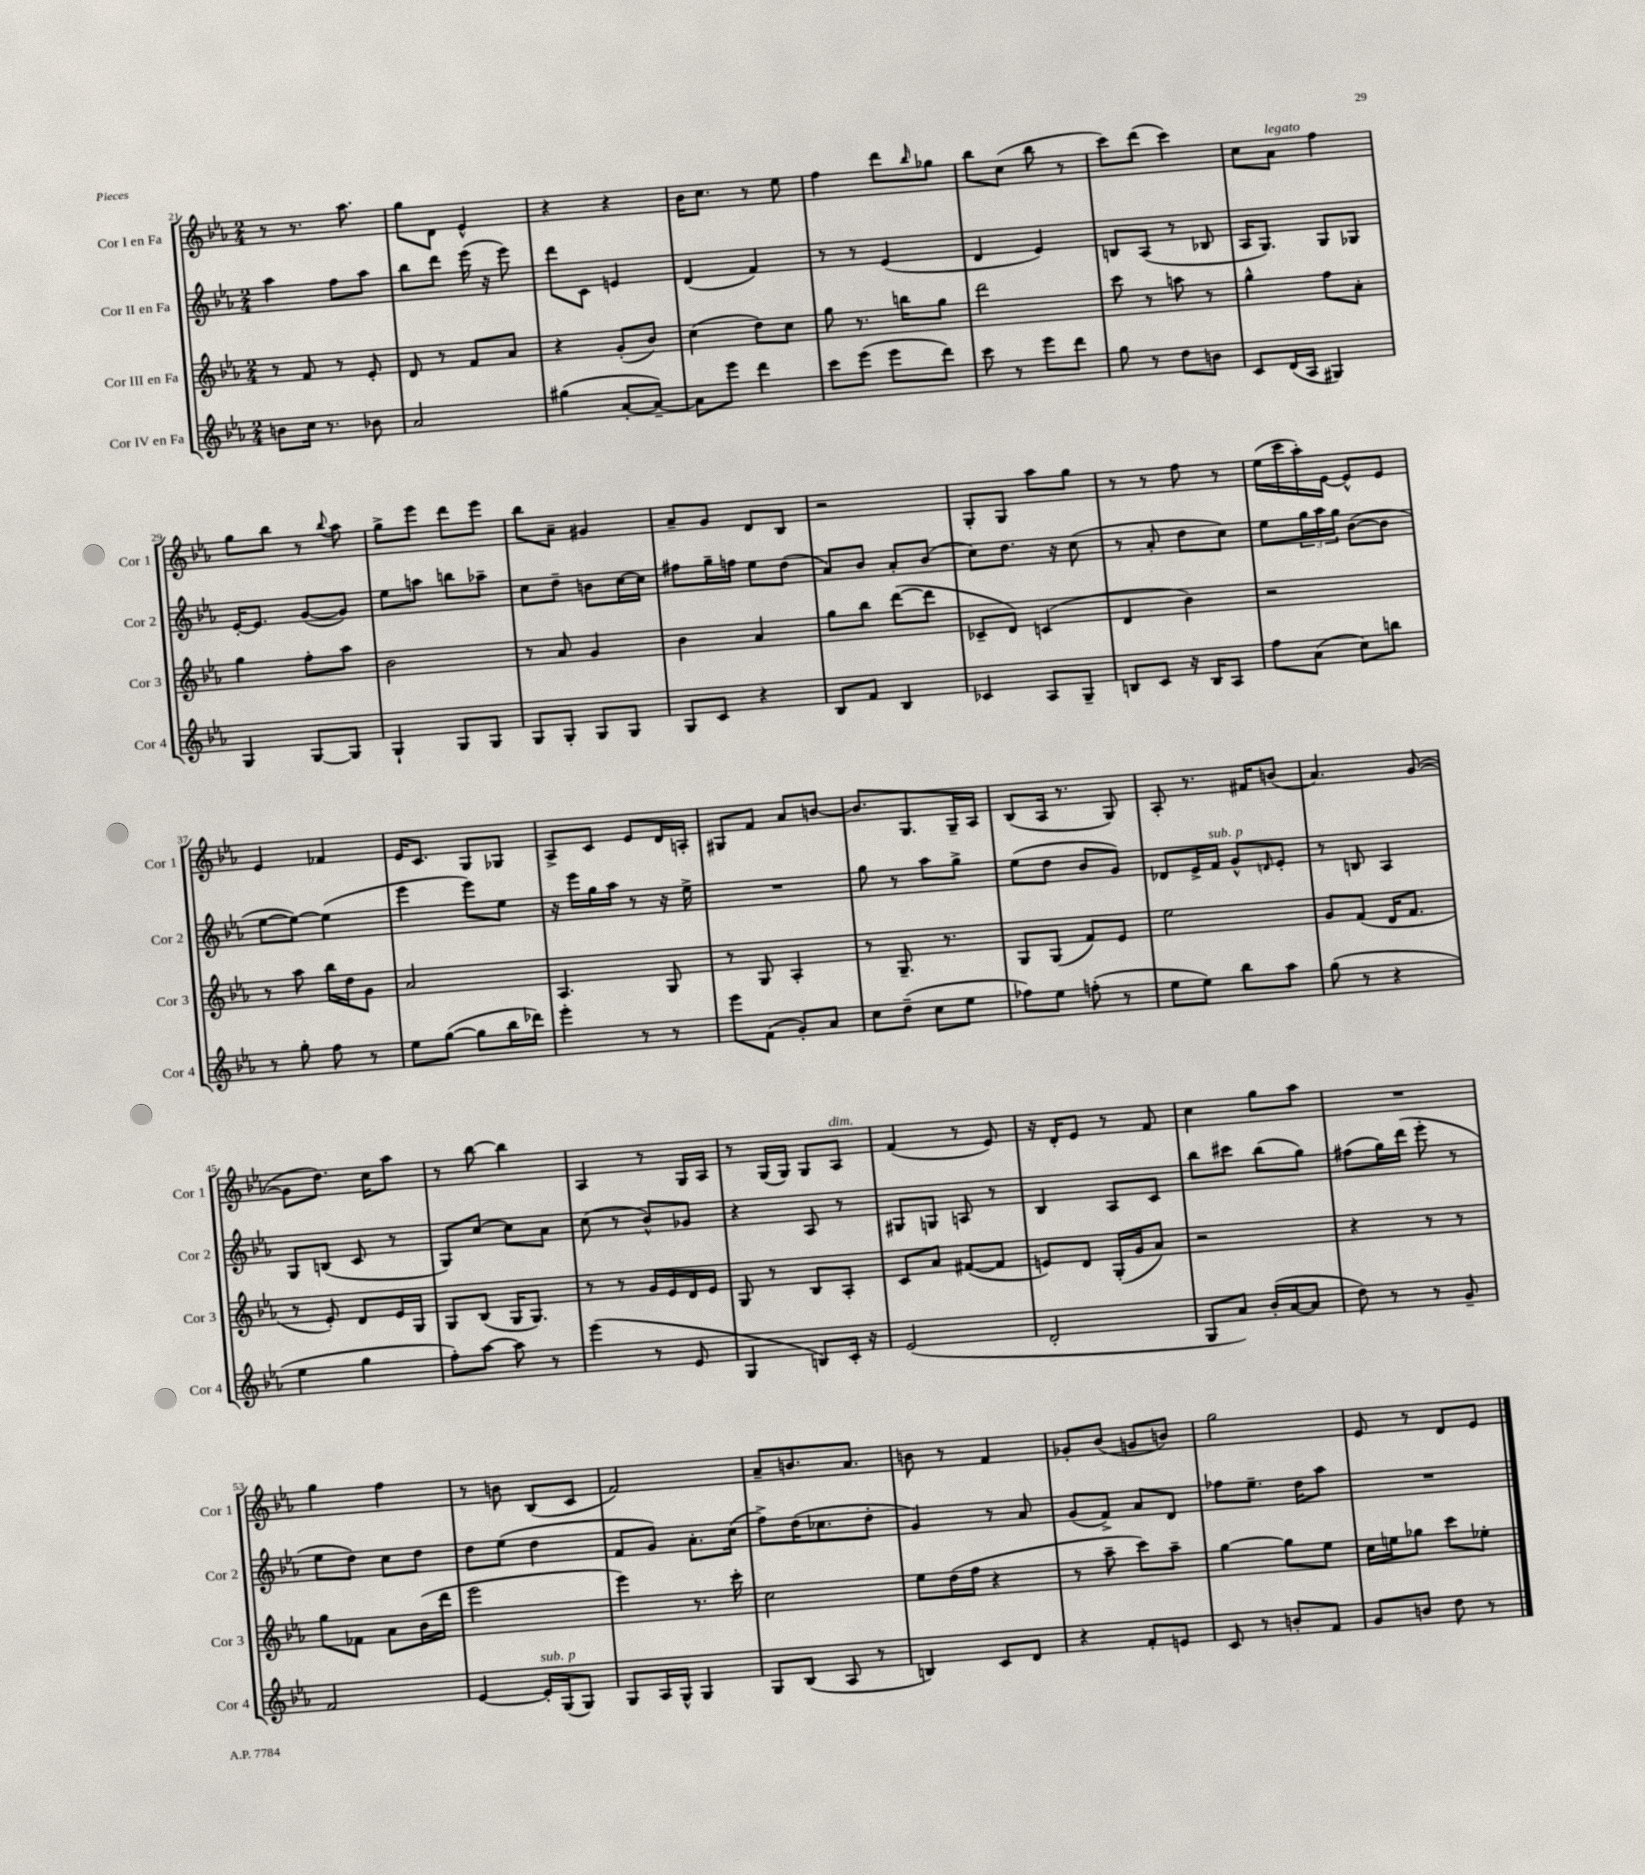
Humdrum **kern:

**kern	**kern	**kern	**kern
*part4	*part3	*part2	*part1
*staff4	*staff3	*staff2	*staff1
*I"Cor IV en Fa	*I"Cor III en Fa	*I"Cor II en Fa	*I"Cor I en Fa
*I'Cor 4	*I'Cor 3	*I'Cor 2	*I'Cor 1
*clefG2	*clefG2	*clefG2	*clefG2
*k[b-e-a-]	*k[b-e-a-]	*k[b-e-a-]	*k[b-e-a-]
*M2/4	*M2/4	*M2/4	*M2/4
=21	=21	=21	=21
8bn\L	8r	4aa-\	8r
16cc\Jk	8f/	.	8.r
8.r	.	.	.
.	8r	8ff\L	.
.	.	.	8.aa-\
8b-X\	8e-'/	8aa-\J	.
=22	=22	=22	=22
2a-/	8d/	8bb-\L	8gg\L
.	8r	8ddd\J	8d\J
.	8f/L	(16eee-\	4e-^^/
.	.	16r	.
.	8a-/J	8eee-\)	.
=23	=23	=23	=23
(4gg#X\	4r	8ddd\L	4r
.	.	8c\J	.
[8a-'/L	(8g'/L	4en/	4r
8a-~/J_)	8b-/J)	.	.
=24	=24	=24	=24
8a-\L]	(4cc\	(4d/	16b-\KL
.	.	.	8.cc\J
8eee-\J	.	.	.
4ddd\	8dd\L)	4f/)	8r
.	8cc\J	.	8ee-\
=25	=25	=25	=25
8ccc\L	8gg\	8r	4ff\
(8eee-\J	8.r	8r	.
8eee-\L	.	(4e-/	8ddd\L
.	16bbn\KL	.	.
.	.	.	16qqbb-/
8ddd\J)	8gg\J	.	8gg-X\J
=26	=26	=26	=26
8ccc\	2ddd\	4d/	8bb-\L
8r	.	.	(8cc\J
8eee-\L	.	4e-/)	8bb-\
8ddd\J	.	.	8r
=27	=27	=27	=27
8gg\	8ccc\	8Bn/L	8ccc\L)
8r	8r	(8A-/J	(8ddd\J
8dd\L	8aan\	8r	4ccc\)
8bn\J	8r	8B-X/	.
=28	=28	=28	=28
8c/L	4gg^^\	16A-/KL	8cc\L
.	.	8.G/J)	.
!	!	!	!LO:TX:a:i:t=legato
(16d/L	.	.	8a-\J
16A-/JJ	.	.	.
4G#X/)	8ff\L	8G/L	4ff\
.	8a-'\J	8G-X/J	.
!!LO:LB:g=z
=29	=29	=29	=29
4G/	4gg\	[16e-'/KL	8gg\L
.	.	8.e-/J]	.
.	.	.	8bb-\J
[8G/L	8ff'\L	([8g/L	8r
.	.	.	8qqbb-/
8G/J]	8aa-\J	8g/J])	8aa-\
=30	=30	=30	=30
4G`/	2b-\	8ee-\L	8gg^\L
.	.	8aan\J	8eee-\J
8G/L	.	8bbn\L	8ddd\L
8G/J	.	8aa-X~\J	8eee-\J
=31	=31	=31	=31
8G/L	8r	8cc\L	8bb-\L
8G'/J	8a-/	8dd~\J	8a-~\J
8G/L	4g/	8bn\L	4g#X/
8G/J	.	[16cc\L	.
.	.	16cc\JJ]	.
=32	=32	=32	=32
8G/L	4b-\	8ff#X\L	8a-~/L
8c/J	.	16gg~\L	8g/J
.	.	16ffn\JJ	.
4r	4a-/	8ee-\L	8d/L
.	.	(8dd\J	8B-/J
=33	=33	=33	=33
8B-/L	8gg\L	8a-/L)	2r
8f/J	8bb-\J	8b-/J	.
4B-/	([8ddd\L	8a-'/L	.
.	8ddd\J]	(8b-/J	.
=34	=34	=34	=34
4c-X/	8c-X~/L	8cc\L)	8G'/L
.	8d/J)	8.dd\J	8G/J
8A-/L	(4cn/	.	8aa-\L
.	.	16r	.
8G~/J	.	(8cc\	8gg\J
=35	=35	=35	=35
8Bn/L	4d/	8r	8r
8c/J	.	8a-'/	8r
16r	4b-\)	8dd\L	8ff\
16B/KL	.	.	.
8A-/J	.	8cc\J)	8r
=36	=36	=36	=36
8ff\L	2r	8ee-\L	(16ee-\LL
.	.	.	16ccc\
(8a-\J	.	24gg\L	16aa-'\)
.	.	24aa-\	.
.	.	.	[16e-\JJ
.	.	24gg\JJ	.
8cc\L)	.	([8b-\L	8e-^^/L]
8bbn\J	.	8b-\J]	8e-/J
!!LO:LB:g=z
=37	=37	=37	=37
8r	8r	[8ee-\L	4e-/
8gg'\	8aa-\	8ee-\J_)	.
8ff\	16bb-\LL	(4ee-\]	4f-X/
.	16dd\J	.	.
8r	8g\J	.	.
=38	=38	=38	=38
8ee-\L	2a-/	4eee-\	16e-/KL
.	.	.	8.c/J
([8gg\J	.	.	.
8gg\L]	.	8eee-\L)	8G/L
16bb-\L	.	8ee-\J	8G-X/J
16ddd-X\JJ)	.	.	.
=39	=39	=39	=39
4eee-'\	4.A-/	16r	8A-^/L
.	.	16eee-\LL	.
.	.	16gg\	8c/J
.	.	16aa-\JJ	.
8r	.	8r	8e-/L
8r	8G/	16r	16d/L
.	.	16ee-^\	16An'/JJ
=40	=40	=40	=40
8eee-\L	8r	2r	8G#X/L
(8f\J	8G/	.	8f/J
8g'/L)	4A-'/	.	8a-/L
8a-/J	.	.	[8bn/J
=41	=41	=41	=41
8cc\L	8r	8gg\	8.b/L]
(8dd~\J	8.G~/	8r	.
.	.	.	8.G/
8cc\L	.	8aa-\L	.
.	8.r	.	.
8ee-\J	.	8gg^\J	16G~/L
.	.	.	16A-/JJ
=42	=42	=42	=42
8ff-X\L)	8G/L	(8ee-\L	(8B-/L
8ee-\J	(8G/J	8dd\J	16A-/Jk
.	.	.	8.r
(8ffn'\	8f/L)	8b-/L	.
8r	8e-/J	8g/J)	8G/)
=43	=43	=43	=43
8ee-\L	2ee-\	8d-X/L	8A-'/
8ee-\J)	.	16e-^/L	8.r
!	!	!LO:TX:a:i:t=sub. p	!
.	.	16f/JJ	.
8bb-\L	.	8g^^/L	.
.	.	.	16f#X/KL
.	.	16qqdn/	.
8aa-\J	.	8e-'/J	(8bn/J
=44	=44	=44	=44
(8gg\	8g/L	8r	4.a-/)
8r	(8f/J	8Bn/	.
4r	16d/KL	4A-/	.
.	8.f/J	.	.
.	.	.	([8g/
!!LO:LB:g=z
=45	=45	=45	=45
4ee-\	8r	8G/L	8g\L]
.	8e-'/)	(8Bn/J	8.dd\J)
4gg\	8d/L	8c/	.
.	.	.	16cc\KL
.	16e-/L	8r	8aa-\J
.	16G/JJ	.	.
=46	=46	=46	=46
8ff'\L)	8G/L	8G/L)	8r
[8aa-\J	(8B-/J	[8cc/J	[8bb-\
8aa-\]	16G/KL	8cc\L]	4bb-\]
.	8.G/J)	.	.
8r	.	8a-\J	.
=47	=47	=47	=47
(4eee-\	8r	(8cc\	4A-/
.	8r	8r	.
8r	16g/LL	8b-^^/L)	8r
.	16e-/	.	.
8e-/	16d/	8g-X/J	16G/LL
.	16e-/JJ	.	16A-/JJ
=48	=48	=48	=48
4G/	8G/	4r	8r
.	8r	.	(16G/LL
.	.	.	16G/JJ)
8Bn/L)	8B-/L	8A-/	8G/L
!	!	!	!LO:TX:a:i:t=dim.
16c'/Jk	8A-'/J	8r	8A-/J
16r	.	.	.
=49	=49	=49	=49
(2e-/	8c/L	8G#X/L	(4f/
.	8a-/J	8Gn/J	.
.	([8f#X/L	8An/	8r
.	8f#/J]	8r	8e-/)
=50	=50	=50	=50
2d'/	8en/L)	4B-/	16r
.	.	.	16d'/KL
.	8d/J	.	8e-/J
.	(16G'/LL	8A-/L	8r
.	16g/J	.	.
.	8a-/J)	8c/J	8f/
=51	=51	=51	=51
8G/L	2r	8bb-\L	4cc\
8a-/J)	.	8ccc#X\J	.
(16b-'/LL	.	(8bb-\L	8gg\L
[16a-/J	.	.	.
8a-/J]	.	8gg\J)	8aa-\J
=52	=52	=52	=52
8dd\)	4r	(8ff#X\L	2r
8r	.	16gg\L)	.
.	.	(16ddd\JJ	.
8r	8r	8eee-'\	.
8g~/	8r	8r	.
!!LO:LB:g=z
=53	=53	=53	=53
2f/	8gg\L	8ee-\L	4gg\
.	8f-X\J	8dd\J)	.
.	8a-\L	8cc\L	4ff\
.	(16b-\L	8dd\J	.
.	16ddd\JJ	.	.
=54	=54	=54	=54
[4e-/	2eee-\	8dd\L	8r
.	.	(8ee-\J	8bn\
!LO:TX:a:i:t=sub. p	!	!	!
16e-'/LL]	.	4dd\	(8B-/L
(16G/J	.	.	.
8G/J)	.	.	8c/J
=55	=55	=55	=55
8G/L	4eee-\)	8f/L	2f/)
16A-/L	.	8g/J)	.
16G^^/JJ	.	.	.
4G/	8.r	8.a-'\L	.
.	16ccc'\	(16cc\Jk	.
=56	=56	=56	=56
8G/L	2cc\	8ff^\L)	8a-~/L
(8B-/J	.	(16dd\K	8.bn/
.	.	8.cc-X\	.
8A-/	.	.	.
.	.	.	8.a-/J
8r	.	8dd'\J	.
=57	=57	=57	=57
4Bn/)	8ee-\L	4g/)	8bn\
.	(16dd\L	.	8r
.	16ff\JJ	.	.
8c/L	4r	8r	4f/
8d/J	.	8a-/	.
=58	=58	=58	=58
4r	8r	(8g/L	8g-X'/L
.	8aa-~\	8f^/J)	(8b-/J
8f'/L	8ccc\L)	8a-/L	8gn/L
8en/J	8aa-~\J	8d/J	8bn/J)
=59	=59	=59	=59
8c/	[4gg\	8ff-X\L	2gg\
8r	.	8.ee-~\J	.
8bn'/L	8gg\L]	.	.
.	.	16dd\KL	.
8f/J	8ee-\J	8aa-\J	.
=60	=60	=60	=60
8g/L	16cc\LL	2r	8e-/
.	16een\J	.	.
8bn/J	8gg-X\J	.	8r
8dd\	8ccc\L	.	8d/L
8r	8ee-X'\J	.	8e-/J
==	==	==	==
*-	*-	*-	*-
